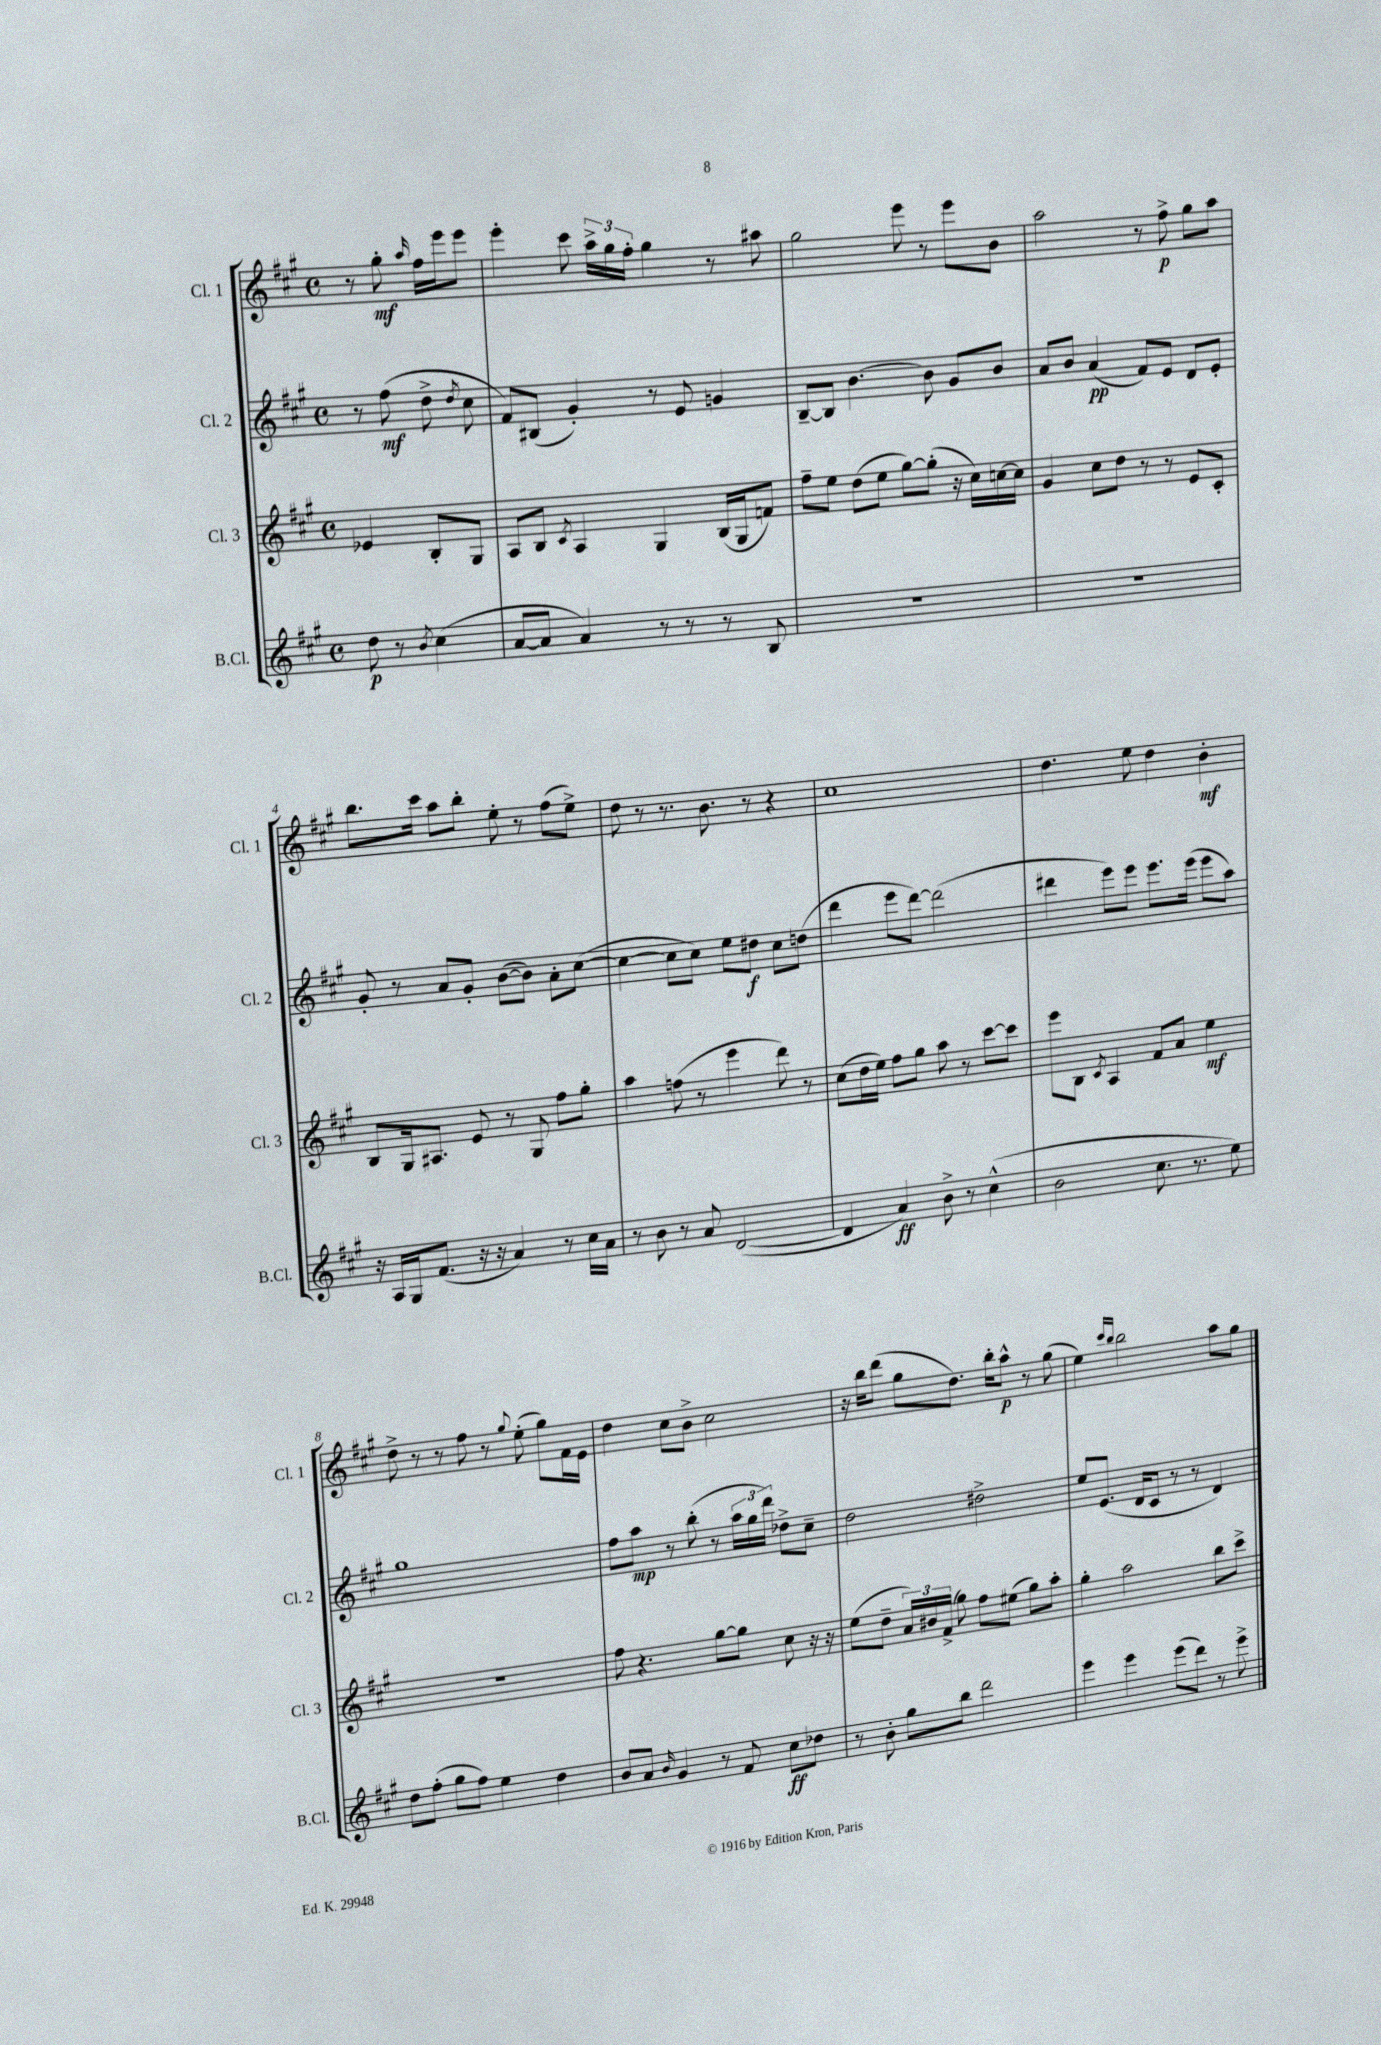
<<
\new StaffGroup <<
\new Staff = "s0" \with { instrumentName = "Cl. 1" shortInstrumentName = "Cl. 1" } {
    \clef treble \key a \major \defaultTimeSignature \time 4/4 \partial 2
    \autoBeamOff r8 gis''8-.\mf \grace { a''16 } fis''16[ e'''16 e'''8] |
    e'''4-. cis'''8 \tuplet 3/2 { a''16[-> gis''16 fis''16]-. } gis''4 r8 ais''8 |
    gis''2 e'''8 r8 e'''8[ b'8] |
    a''2 r8 fis''8->\p gis''8[ a''8] |
    b''8.[ cis'''16] a''8[ b''8]-. e''8-. r8 fis''8[( e''8]->) |
    d''8 r8 r8. b'8. r8 r4 |
    cis''1 |
    d''4. e''8 d''4 b'4-.\mf |
    d''8-> r8 r8 fis''8 r8 \appoggiatura { gis''8 } e''8-.( gis''8[) fis'16 e'16] |
    d''4 cis''8[ b'8]-> cis''2 |
    r16 b''16[ d'''8]( gis''8[ d''8.]) b''16[-. a''8]-^\p r8 gis''8( |
    e''4) \grace { cis'''16[ b''16] } b''2 a''8[ gis''8] \bar "|." |
}
\new Staff = "s1" \with { instrumentName = "Cl. 2" shortInstrumentName = "Cl. 2" } {
    \clef treble \key a \major \defaultTimeSignature \time 4/4 \partial 2
    \autoBeamOff r8 fis''8\mf( d''8-> \acciaccatura { d''8 } cis''8 |
    fis'8[) bis8]( gis'4-.) r8 e'8 g'4 |
    b8[~-- b8] b'4.~ b'8 gis'8[ b'8] |
    a'8[ b'8] a'4\pp( fis'8[) e'8] d'8[ e'8]-. |
    gis'8-. r8 a'8[ gis'8]-. b'8[~( b'8]) a'8[-. cis''8]~( |
    cis''4~ cis''8[ cis''8]) e''8[ dis''8]\f cis''8[ d''8]( |
    d'''4 e'''8[ d'''8]~) d'''2( |
    dis'''4 e'''8[) e'''8] e'''8.[ e'''16]( e'''8[ a''8]) |
    gis''1 |
    fis''8[ a''8]\mp r8 b''8-.( r8 \tuplet 3/2 { a''16[ gis''16 d'''16]) } des''8[-> cis''8]-- |
    d''2 dis''2-> |
    e''8[ e'8.]( d'16[ cis'8] r8 r8 d'4) \bar "|." |
}
\new Staff = "s2" \with { instrumentName = "Cl. 3" shortInstrumentName = "Cl. 3" } {
    \clef treble \key a \major \defaultTimeSignature \time 4/4 \partial 2
    \autoBeamOff ees'4 b8[-. gis8] |
    a8[ b8] \acciaccatura { cis'8 } a4 gis4 b16[( gis16 f'8]) |
    fis''8[-- e''8] d''8[( e''8] gis''8[~) gis''8]-.( r16 cis''16[) c''16~ c''16] |
    gis'4 cis''8[ d''8] r8 r8 e'8[ cis'8]-. |
    b8[ gis16 ais8.] e'8 r8 gis8 fis''8[ gis''8]-. |
    a''4 f''8( r8 e'''4 d'''8) r8 |
    cis''8[( d''16 e''16]) fis''8[ gis''8] a''8 r8 cis'''8[~ cis'''8] |
    e'''8[ b8] \acciaccatura { cis'8 } a4 fis'8[ a'8] e''4\mf |
    R1 |
    fis''8 r4. gis''8[~ gis''8] cis''8 r16 r16 |
    e''8[( d''8]-- \tuplet 3/2 { a'16[) bis'16 fis'16]->( } gis''8) fis''8[ eis''8]( gis''8[) a''8]-. |
    gis''4-. a''2 b''8[ cis'''8]-> \bar "|." |
}
\new Staff = "s3" \with { instrumentName = "B.Cl." shortInstrumentName = "B.Cl." } {
    \clef treble \key a \major \defaultTimeSignature \time 4/4 \partial 2
    \autoBeamOff d''8\p r8 \acciaccatura { b'8 } cis''4( |
    a'8[~ a'8] a'4) r8 r8 r8 b8 |
    R1 |
    R1 |
    r16 a16[ gis16 fis'8.]( r16 r16 a'4) r8 cis''16[ a'16] |
    r8 b'8 r8 a'8 d'2~( |
    d'4 a'4\ff) b'8-> r8 cis''4-^( |
    b'2 cis''8. r8. e''8) |
    d''8[ fis''8]-.( gis''8[ fis''8]) e''4 d''4 |
    b'8[ a'8] \grace { b'16 } gis'4 r8 fis'8 cis''8[\ff des''8] |
    r8 b'8-. gis''8[ b''8] d'''2 |
    e'''4 e'''4 e'''8[( d'''8]) r8 e'''8-> \bar "|." |
}
>>
>>
